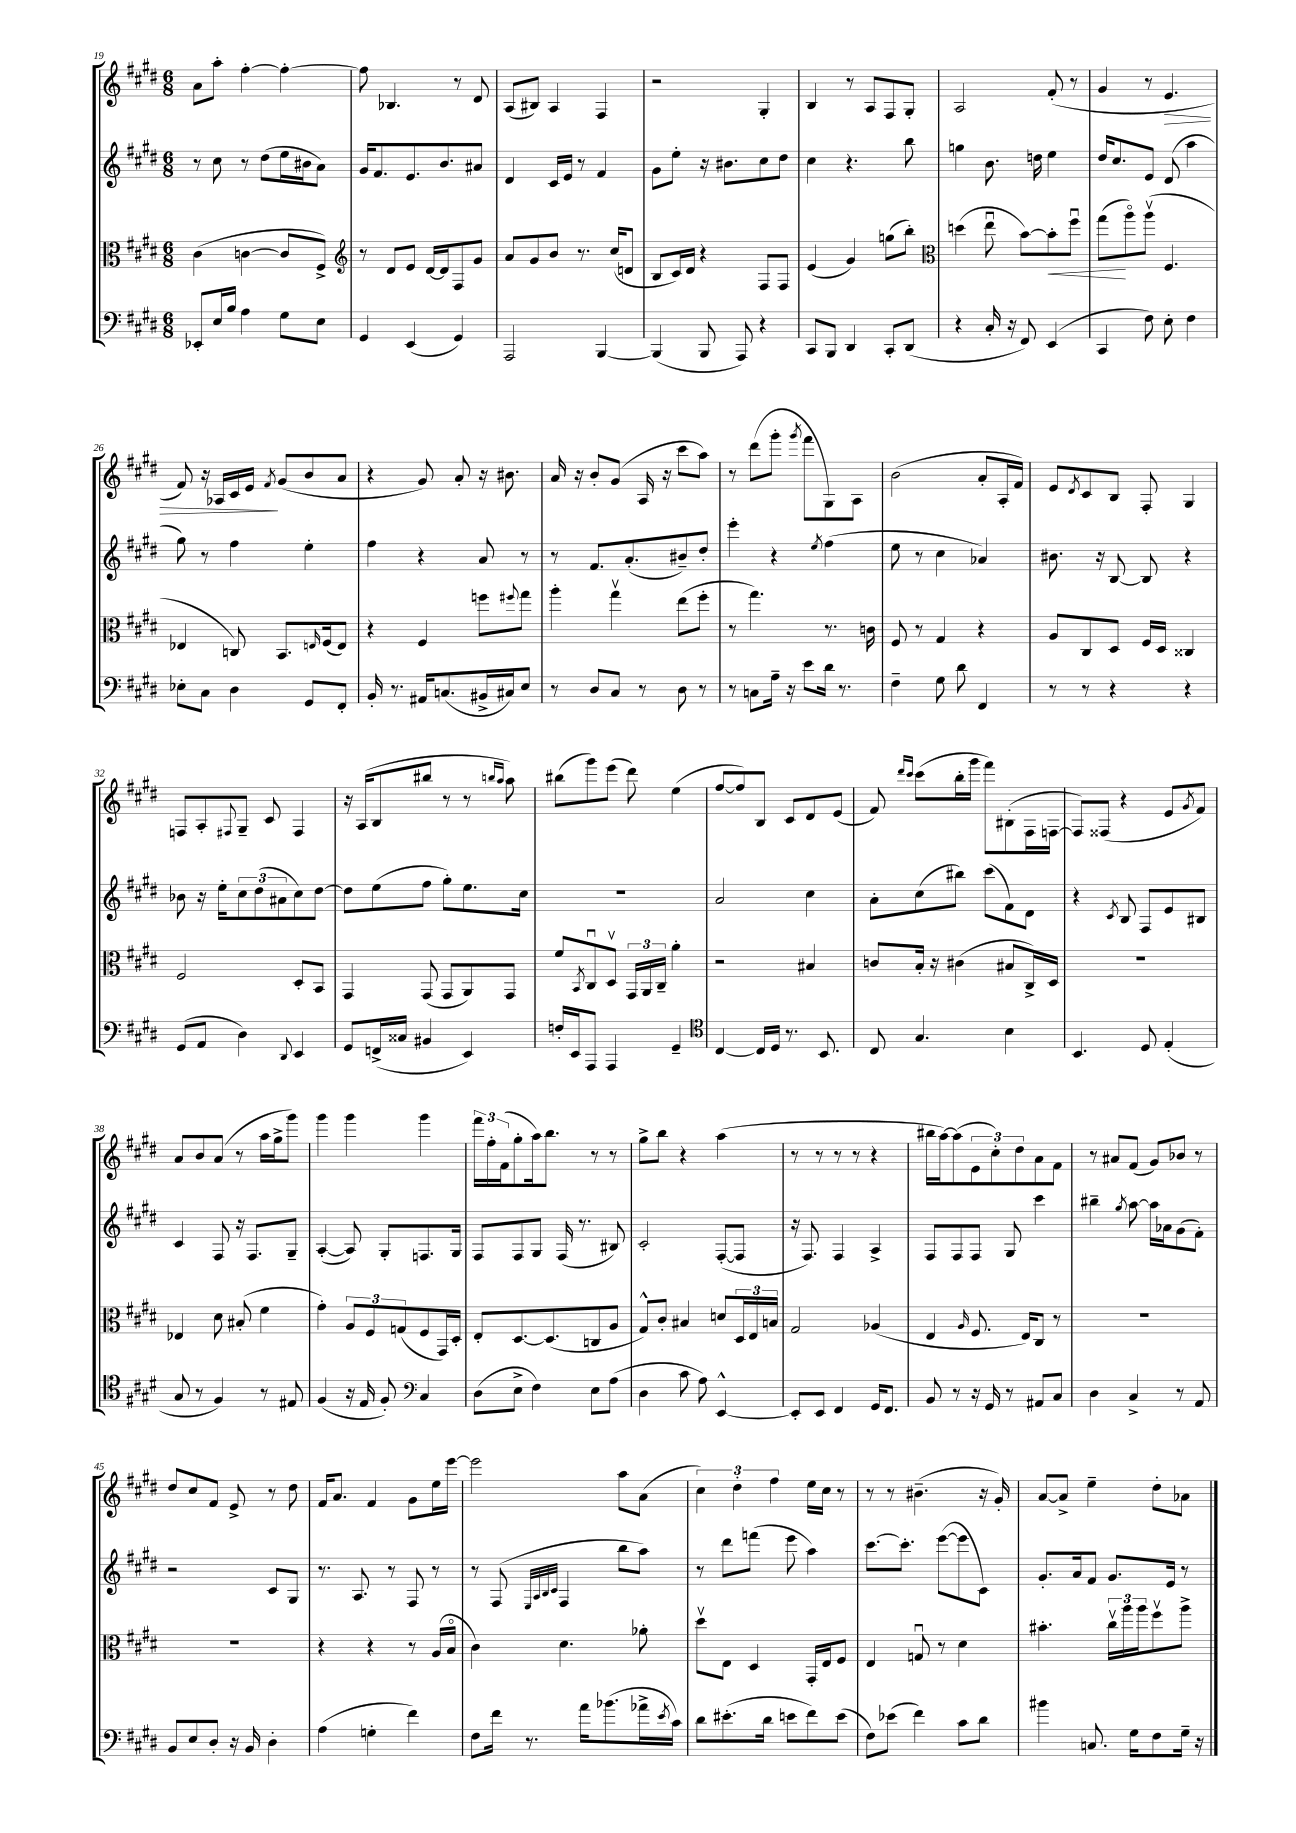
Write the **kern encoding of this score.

**kern	**kern	**dynam	**kern	**kern	**dynam
*part4	*part3	*part3	*part2	*part1	*part1
*staff4	*staff3	*staff3	*staff2	*staff1	*staff1
*clefF4	*clefC3	*	*clefG2	*clefG2	*
*k[f#c#g#d#]	*k[f#c#g#d#]	*	*k[f#c#g#d#]	*k[f#c#g#d#]	*
*M6/8	*M6/8	*	*M6/8	*M6/8	*
=19	=19	=19	=19	=19	=19
8EE-X'/L	(4c#\	.	8r	8a\L	.
16E/L	.	.	8cc#\	8aa'\J	.
16B/JJ	.	.	.	.	.
4A\	[4cn\	.	8r	[4ff#'\	.
.	.	.	(8dd#\L	.	.
8G#\L	8c/L]	.	16ee\L	4ff#'\_	.
.	.	.	16b#X\J	.	.
8E\J	8F#^/J)	.	8a\J)	.	.
=20	=20	=20	=20	=20	=20
*	*clefG2	*	*	*	*
4GG#/	8r	.	16g#/KL	8ff#\]	.
.	.	.	8.f#/	.	.
.	8d#/L	.	.	4.B-X/	.
(4EE/	8e/J	.	8.e/	.	.
.	[16d#/LL	.	.	.	.
.	16d#/J]	.	8.b/	.	.
4GG#/)	8F#/	.	.	8r	.
.	8g#/J	.	8a#X/J	8d#/	.
=21	=21	=21	=21	=21	=21
2AAA/	8a/L	.	4d#/	(8A/L	.
.	8g#/	.	.	8B#X/J)	.
.	8b/J	.	16c#/LL	4A/	.
.	.	.	16e/JJ	.	.
.	8.r	.	8r	.	.
[4BBB/	.	.	4f#/	4F#/	.
.	(16cc#/KL	.	.	.	.
.	8dn/J	.	.	.	.
=22	=22	=22	=22	=22	=22
(4BBB/]	8B/L	.	8g#\L	2r	.
.	16c#/L)	.	8ee'\J	.	.
.	16d#/JJ	.	.	.	.
8BBB/	4r	.	16r	.	.
.	.	.	8.b#X\L	.	.
8AAA/)	.	.	.	.	.
4r	8F#/L	.	8cc#\	4G#'/	.
.	8F#/J	.	8dd#\J	.	.
=23	=23	=23	=23	=23	=23
8CC#/L	(4e/	.	4cc#\	4B/	.
8BBB/J	.	.	.	.	.
4DD#/	4g#/)	.	4.r	8r	.
.	.	.	.	8A/L	.
8CC#'/L	(8ggn\L	.	.	8F#/	.
(8DD#/J	8bb'\J)	.	8bb\	8G#'/J	.
=24	=24	=24	=24	=24	=24
*	*clefC3	*	*	*	*
4r	(4ddn\	.	4ggn\	2A/	.
16C#'/	8eeu\	.	8.b\	.	.
16r	.	.	.	.	.
8FF#/)	[8b\L)	.	.	.	.
.	.	.	16ddn\	.	.
!	!	!LO:HP:b	!	!	!
(4EE/	8b'\]	<	4ee\	(8f#'/	.
.	8ff#u\J	.	.	8r	.
=25	=25	=25	=25	=25	=25
4CC#/	(8gg#\L	.	16dd#/KL	4g#/	.
.	.	.	8.cc#/	.	.
.	8aa\)	[	.	.	.
8F#\)	(8aav\J	.	8e/J	8r	.
!	!	!	!	!	!LO:HP:b
8E'\	4.F#/	.	(8d#/	4.e/	>
4F#\	.	.	4aa\	.	.
!!LO:LB:g=z
=26	=26	=26	=26	=26	=26
8E-X'\L	4E-X/	.	8gg#\)	8f#/)	.
8C#\J	.	.	8r	16r	.
.	.	.	.	16A-X/LL	.
4D#\	8Cn/)	.	4ff#\	16c#/	.
.	.	.	.	16e/JJ	.
.	.	.	.	8qf#/	.
.	8.BB/L	.	.	(8g#/L	]
8GG#/L	.	.	4ee'\	8b/	.
.	16qqEn/	.	.	.	.
.	(16F#/k	.	.	.	.
8FF#'/J	8E/J)	.	.	8a/J	.
=27	=27	=27	=27	=27	=27
16BB'/	4r	.	4ff#\	4r	.
8.r	.	.	.	.	.
16AA#X/KL	4F#/	.	4r	8g#/)	.
(8.Cn/	.	.	.	.	.
.	.	.	.	8a'/	.
16BB#X^/L	8ffn\L	.	8a/	16r	.
16C#X/J)	.	.	.	8.b#X\	.
.	8qqff#X/	.	.	.	.
8E/J	8gg#\J	.	8r	.	.
=28	=28	=28	=28	=28	=28
8r	4aa'\	.	8r	16a/	.
.	.	.	.	16r	.
8D#/L	.	.	8.f#/L	8b'/L	.
8C#/J	4gg#v\	.	.	(8g#/J	.
.	.	.	(8.a'/	.	.
8r	.	.	.	16A/	.
.	.	.	.	16r	.
8D#\	(8ee\L	.	8b#X~/)	8ccc#\L	.
8r	8ff#'\J	.	8dd#'/J	8aa\J)	.
=29	=29	=29	=29	=29	=29
8r	8r	.	4eee'\	8r	.
8Cn\L	4.gg#\)	.	.	(8ddd#\L	.
16A~\Jk	.	.	4r	8ggg#'\J	.
16r	.	.	.	.	.
.	.	.	.	8qggg#/	.
8e\L	.	.	.	8fff#\L	.
.	.	.	8qee/	.	.
16d#\Jk	8.r	.	(4ff#\	8G#\)	.
8.r	.	.	.	.	.
.	.	.	.	8A\J	.
.	16cn\	.	.	.	.
=30	=30	=30	=30	=30	=30
4F#~\	8F#/	.	8ee\	(2b\	.
.	8r	.	8r	.	.
8G#\	4G#/	.	4cc#\	.	.
8d#\	.	.	.	.	.
4FF#/	4r	.	4a-X/)	8a'/L	.
.	.	.	.	16A'/L	.
.	.	.	.	16f#/JJ)	.
=31	=31	=31	=31	=31	=31
8r	8A/L	.	8.b#X\	8e/L	.
.	.	.	.	8qd#/	.
8r	8C#/	.	.	8c#/	.
.	.	.	16r	.	.
4r	8D#/J	.	[8B/	8B/J	.
.	16F#/LL	.	8B/]	8F#'/	.
.	16D#/JJ	.	.	.	.
4r	4C##X/	.	4r	4G#/	.
!!LO:LB:g=z
=32	=32	=32	=32	=32	=32
(8GG#/L	2F#/	.	8b-X\	8Fn/L	.
8AA/J	.	.	16r	8A'/	.
.	.	.	16ee'\KL	.	.
.	.	.	.	8qqF#X/	.
4D#\)	.	.	12cc#\	8G#~/J	.
.	.	.	(12dd#\	.	.
.	.	.	.	8c#/	.
.	.	.	12a#X\	.	.
8qqDD#/	.	.	.	.	.
4EE/	8D#'/L	.	8cc#\)	4F#/	.
.	8BB/J	.	[8dd#\J	.	.
=33	=33	=33	=33	=33	=33
8GG#/L	4GG#/	.	8dd#\L]	16r	.
.	.	.	.	(16A/KL	.
(16FFn^/L	.	.	(8ee\	8B/	.
16C##X/JJ	.	.	.	.	.
4BB#X/	(8GG#/	.	8ff#\J	8bb#X/J	.
.	8GG#/L	.	8gg#'\L)	8r	.
4EE/)	8AA/)	.	8.ee\	8r	.
.	.	.	.	16qqbbn/LL	.
.	.	.	.	16qqaa/JJ	.
.	8GG#/J	.	.	8aa\)	.
.	.	.	16cc#\Jk	.	.
=34	=34	=34	=34	=34	=34
16Fn'/LL	8f#/L	.	2.r	(8bb#X\L	.
16EE/J	.	.	.	.	.
.	8qBB/	.	.	.	.
8AAA/J	8C#u/	.	.	8ggg#\)	.
4AAA/	8D#v/J	.	.	(8eee\J	.
.	24GG#/LL	.	.	8ddd#\)	.
.	24AA/	.	.	.	.
.	24C#~/JJ	.	.	.	.
4GG#~/	4a'\	.	.	(4ee\	.
=35	=35	=35	=35	=35	=35
*clefC4	*	*	*	*	*
[4C#/	2r	.	2a/	[8ff#/L	.
.	.	.	.	8ff#/])	.
16C#/LL]	.	.	.	8B/J	.
16D#/JJ	.	.	.	.	.
8.r	.	.	.	8c#/L	.
.	4B#X/	.	4cc#\	8d#/	.
8.BB/	.	.	.	.	.
.	.	.	.	(8e/J	.
=36	=36	=36	=36	=36	=36
8C#/	8cn/L	.	8a'\L	8f#/)	.
.	.	.	.	16qqddd#/LL	.
.	.	.	.	16qqccc#/JJ	.
4.G#/	16B'/Jk	.	(8cc#\	(8ccc#\L	.
.	16r	.	.	.	.
.	(4c#X\	.	8bb#X\J)	16bb'\L	.
.	.	.	.	16ggg#\JJ	.
.	.	.	(8ccc#\L	8fff#\L)	.
4B\	8B#X/L	.	8f#\)	(8B#X'\	.
.	16C#^/L)	.	8d#\J	16F#\L	.
.	16D#/JJ	.	.	[16Fn\JJ	.
=37	=37	=37	=37	=37	=37
4.BB/	2.r	.	4r	8F/L])	.
.	.	.	.	(8F##X/J	.
.	.	.	8qc#/	.	.
.	.	.	8B/	4r	.
8D#/	.	.	8F#/L	.	.
(4E'/	.	.	8e/	8e/L	.
.	.	.	.	8qg#/	.
.	.	.	8B#X/J	8f#/J)	.
!!LO:LB:g=z
=38	=38	=38	=38	=38	=38
8G#/	4E-X/	.	4c#/	8a/L	.
8r	.	.	.	8b/	.
4F#/)	8d#\	.	8F#/	(8a/J	.
.	(8B#X'/	.	16r	8r	.
.	.	.	8.F#/L	.	.
8r	4f#\	.	.	16aa\LL	.
.	.	.	.	16gg#^\J	.
8E#X/	.	.	8G#~/J	8ggg#\J)	.
=39	=39	=39	=39	=39	=39
(4F#/	4g#'\)	.	([4A'/	4ggg#\	.
16r	12A/L	.	8A/])	4ggg#\	.
16E/	.	.	.	.	.
.	12F#/	.	.	.	.
8F#'/)	.	.	8G#'/L	.	.
.	(12Gn/	.	.	.	.
*clefF4	*	*	*	*	*
4C#/	8F#/	.	8.Fn/	4ggg#\	.
.	16GG#/L)	.	.	.	.
.	16D#'/JJ	.	16G#/Jk	.	.
=40	=40	=40	=40	=40	=40
(8D#\L	8E'/L	.	8F#/L	24fff#\LL	.
.	.	.	.	24ff#'\	.
.	.	.	.	(24f#\J	.
8E^\J	[8.D#/	.	8F#/	8gg#'\	.
4F#\)	.	.	8G#/J	16aa\k)	.
.	(8.D#/]	.	.	8.bb\J	.
.	.	.	(16F#/	.	.
.	.	.	8.r	.	.
8E\L	8Cn/	.	.	8r	.
(8A\J	8A/J	.	8B#X/)	8r	.
=41	=41	=41	=41	=41	=41
4D#\	8G#^^/L)	.	2c#'/	8gg#^\L	.
.	8c#'/J	.	.	8bb\J	.
8c#\	4B#X/	.	.	4r	.
8A\)	.	.	.	.	.
[4EE^^/	8dn/L	.	([8F#'/L	(4aa\	.
.	24D#/L	.	8F#/J]	.	.
.	24E/	.	.	.	.
.	24Bn/JJ	.	.	.	.
=42	=42	=42	=42	=42	=42
8EE'/L]	2G#/	.	16r	8r	.
.	.	.	8.F#/)	.	.
8EE/J	.	.	.	8r	.
4FF#/	.	.	4F#/	8r	.
.	.	.	.	8r	.
16GG#/KL	(4A-X/	.	4A^/	4r	.
8.FF#/J	.	.	.	.	.
=43	=43	=43	=43	=43	=43
8BB/	4E/	.	8F#/L	16bb#X\LL	.
.	.	.	.	[16aa\J)	.
8r	.	.	8F#/	(8aa\]	.
.	16qqA/	.	.	.	.
16r	8.F#/	.	8F#/J	12e\	.
16GG#/	.	.	.	.	.
.	.	.	.	12cc#'\)	.
8r	.	.	8G#/	.	.
.	.	.	.	12dd#\	.
.	16E/KL)	.	.	.	.
8AA#X/L	8C#/J	.	4ccc#\	8a\	.
8C#/J	8r	.	.	8f#\J	.
=44	=44	=44	=44	=44	=44
4D#\	2.r	.	4bb#X~\	8r	.
.	.	.	.	8a#X/L	.
.	.	.	8qgg#/	.	.
4C#^/	.	.	[8aa\	(8f#/J	.
.	.	.	16aa\LL]	8g#/L)	.
.	.	.	16a-X\J	.	.
8r	.	.	(8g#\	8b-X/J	.
8AA/	.	.	8f#'\J)	8r	.
!!LO:LB:g=z
=45	=45	=45	=45	=45	=45
8BB/L	2.r	.	2r	8dd#/L	.
8E/	.	.	.	8cc#/	.
8D#'/J	.	.	.	8f#/J	.
16r	.	.	.	8e^/	.
16BB/	.	.	.	.	.
4D#'\	.	.	8c#/L	8r	.
.	.	.	8G#/J	8dd#\	.
=46	=46	=46	=46	=46	=46
(4A\	4r	.	8.r	16f#/KL	.
.	.	.	.	8.a/J	.
.	.	.	8.A/	.	.
4Gn'\	4r	.	.	4f#/	.
.	.	.	8r	.	.
4f#\)	8r	.	8F#/	8g#\L	.
.	(16A/LL	.	8r	16ee\L	.
.	16B/JJ	.	.	[16eee\JJ	.
=47	=47	=47	=47	=47	=47
8F#\L	4c#\)	.	8r	2eee\]	.
16f#\Jk	.	.	(8F#/	.	.
8.r	.	.	.	.	.
.	.	.	32qqE/LLL	.	.
.	.	.	32qqA/	.	.
.	.	.	32qqB/	.	.
.	.	.	32qqc#/JJJ	.	.
.	4.d#\	.	4F#/	.	.
16a\KL	.	.	.	.	.
(8.b-X\	.	.	.	.	.
.	.	.	8bb\L	8aa\L	.
16a-X^\L	8a-X'\	.	8aa\J)	(8a\J	.
8qe/	.	.	.	.	.
16c#\JJ)	.	.	.	.	.
=48	=48	=48	=48	=48	=48
8d#\L	8dd#v\L	.	8r	6cc#\)	.
(8.e#X'\	8E\J	.	8ddd#\L	.	.
.	.	.	.	6dd#'\	.
.	4D#/	.	(8fffn\J	.	.
16d#\Jk	.	.	.	.	.
.	.	.	.	6ff#\	.
8en\L	.	.	8eee\	.	.
8f#\)	16GG#'/LL	.	4aa\)	16ee\LL	.
.	16E/J	.	.	16cc#\JJ	.
(8e\J	8F#/J	.	.	8r	.
=49	=49	=49	=49	=49	=49
8F#\L)	4E/	.	[8.ccc#\L	8r	.
(8e-X\J	.	.	.	8r	.
.	.	.	8.ccc#'\J]	.	.
4f#\)	8Gnu/	.	.	(4.b#X~\	.
.	8r	.	([8eee\L	.	.
8c#\L	4d#\	.	8eee\]	.	.
8d#\J	.	.	8c#\J)	16r	.
.	.	.	.	16g#'/)	.
=50	=50	=50	=50	=50	=50
4b#X\	4.b#X'\	.	8.g#'/L	[8a/L	.
.	.	.	.	8a^/J]	.
.	.	.	16a/k	.	.
8.Cn/	.	.	8f#/J	4ee~\	.
.	24cc#v\LL	.	8.g#/L	.	.
.	24aa\	.	.	.	.
16G#\KL	.	.	.	.	.
.	24aa\J	.	.	.	.
8F#\	8ff#v\	.	.	8dd#'\L	.
.	.	.	16e/Jk	.	.
16G#~\Jk	8aa^\J	.	8r	8a-X\J	.
16r	.	.	.	.	.
==	==	==	==	==	==
*-	*-	*-	*-	*-	*-
